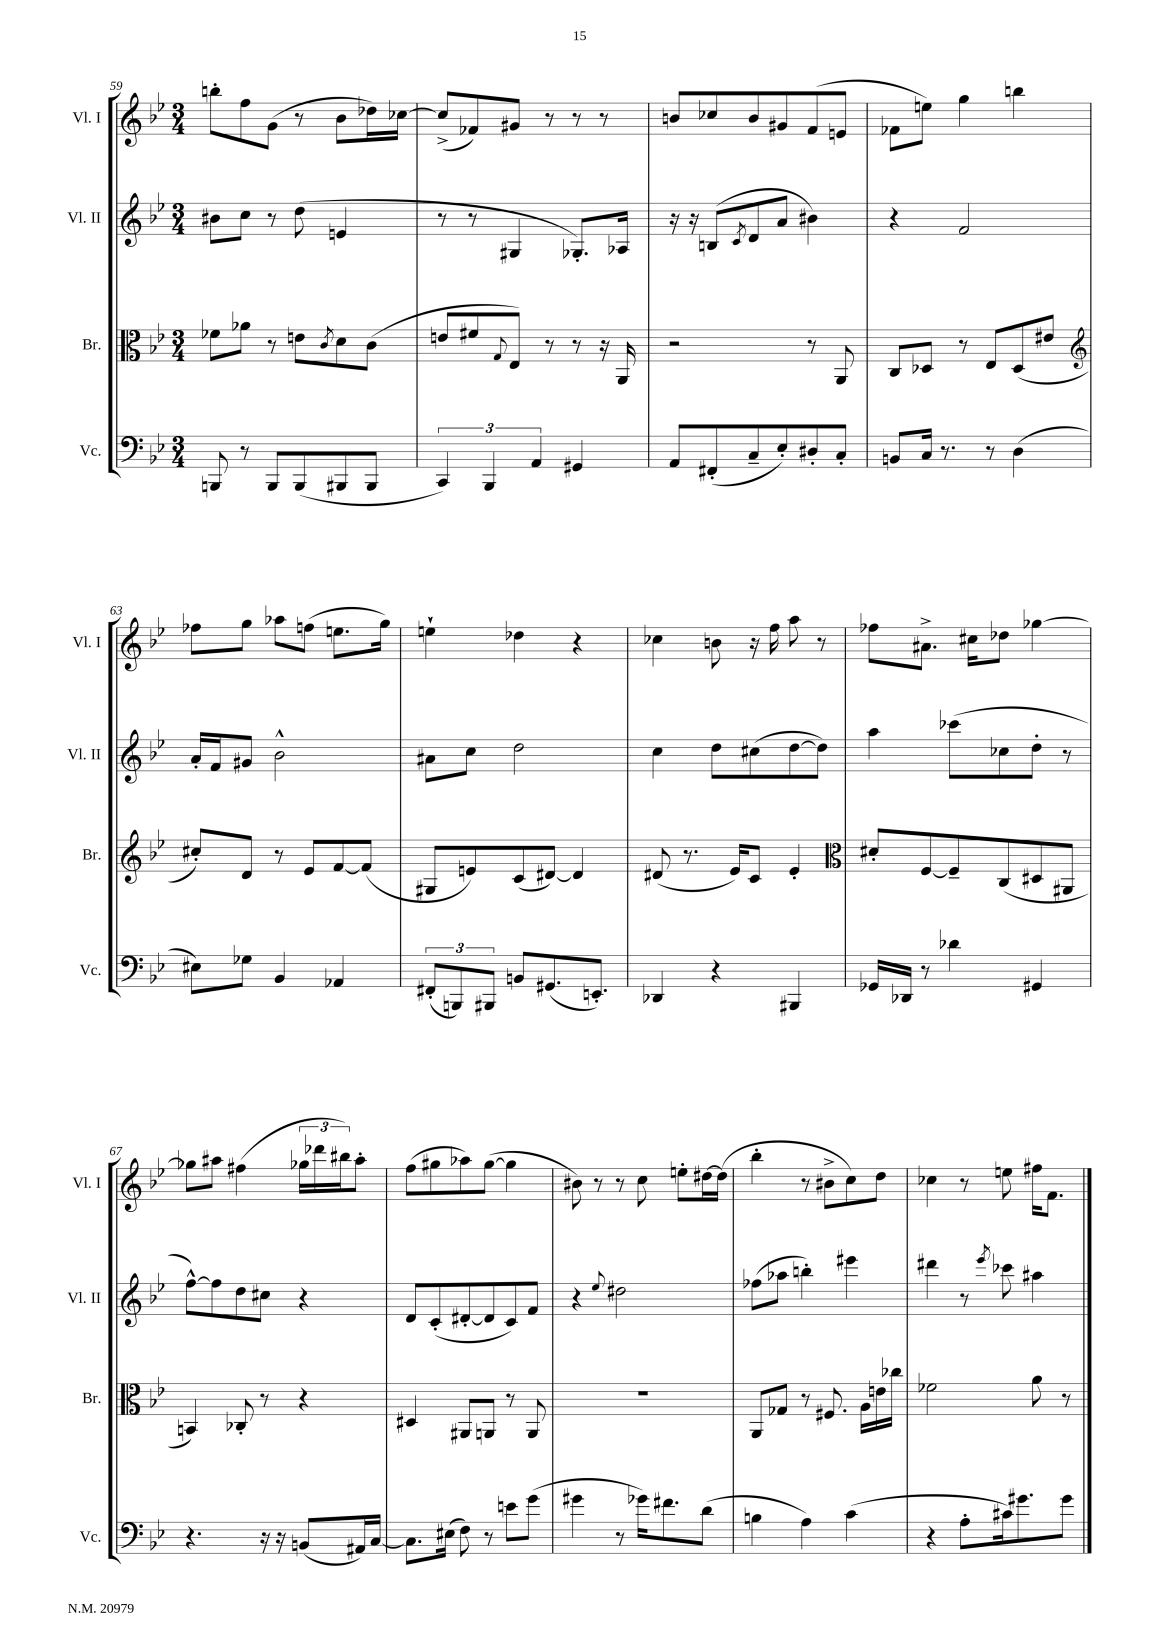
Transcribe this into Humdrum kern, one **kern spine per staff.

**kern	**kern	**kern	**kern
*staff4	*staff3	*staff2	*staff1
*clefF4	*clefC3	*clefG2	*clefG2
*k[b-e-]	*k[b-e-]	*k[b-e-]	*k[b-e-]
*M3/4	*M3/4	*M3/4	*M3/4
8BBB/	8f-\L	8b#\L	8bb'\L
8r	8a-\J	8cc\J	8ff\
8BBB/L	8r	8r	(8g\J
(8BBB/	8e\L	(8dd\	8r
.	8qc/	.	.
8BBB#/	8d\	4e/	8b-\L
8BBB#/J	(8c\J	.	16dd-\L)
.	.	.	[16cc-\JJ
=	=	=	=
6CC/)	8e/L	8r	(8cc-^/]L
.	8f#/	8r	8f-/)
6BBB-/	.	.	.
.	8qqG/	.	.
.	8E-/J)	4G#/	8g#/J
6AA/	.	.	.
.	8r	.	8r
4GG#/	8r	8.G-'/L)	8r
.	16r	.	8r
.	16AA/	16A-/Jk	.
=	=	=	=
8AA/L	2r	16r	8b/L
.	.	16r	.
(8FF#'/	.	(8B/L	8cc-/
.	.	8qc/	.
8C~/	.	8d/	8b/
8E-'/)	.	8a/J	8g#/
8D#'/	8r	4b#\)	(8f/
8C'/J	8AA/	.	8e/J
=	=	=	=
8BB/L	8C/L	4r	8f-\L
16C/Jk	8D-/J	.	8ee\J)
8.r	.	.	.
.	8r	2f/	4gg\
8r	8E-/L	.	.
(4D\	(8D-/	.	4bb\
.	8e#/J	.	.
=	=	=	=
*	*clefG2	*	*
8E#\L)	8cc#'/L)	16a'/LL	8ff-\L
.	.	16f/J	.
8G-\J	8d/J	8g#/J	8gg\J
4BB-/	8r	2b-^^\	8aa-\L
.	8e-/L	.	(8ff\J
4AA-/	[8f/	.	8.ee\L
.	(8f/]J	.	.
.	.	.	16gg\Jk)
=	=	=	=
(12FF#'/L	8G#/L	8a#\L	4ee`\
12BBB/)	.	.	.
.	8e/)	8cc\J	.
12BBB#/J	.	.	.
8BB/L	(8c/	2dd\	4dd-\
(8.GG#/	[8d#/J)	.	.
.	4d#/]	.	4r
8.EE'/J)	.	.	.
=	=	=	=
4DD-/	(8d#/	4cc\	4cc-\
.	8.r	.	.
4r	.	8dd\L	8b\
.	16e-/LK)	.	.
.	8c/J	(8cc#\	16r
.	.	.	16ff\
4BBB#/	4e-'/	[8dd\	8aa\
.	.	8dd\]J)	8r
=	=	=	=
*	*clefC3	*	*
16GG-/LL	8d#'/L	4aa\	8ff-\L
16DD-/JJ	.	.	.
8r	[8F/	.	8.a#^\J
4d-\	8F~/]	(8ccc-\L	.
.	.	.	16cc#\LK
.	(8C/	8cc-\	8dd-\J
4GG#/	8D#/	8dd'\J	[4gg-\
.	8AA#/J	8r	.
=	=	=	=
4.r	4BB/)	[8ff^^\L)	8gg-\]L
.	.	8ff\]	8aa#\J
.	8C-'/	8dd\	(4ff#\
16r	8r	8cc#\J	.
16r	.	.	.
(8BB/L	4r	4r	24gg-\LL
.	.	.	24ddd-\
.	.	.	24bb#\J)
16AA#/L)	.	.	8aa#'\J
[16C/JJ	.	.	.
=	=	=	=
8.C\]L	4D#/	8d/L	(8ff\L
.	.	(8c'/	8gg#\
(16E#\Jk	.	.	.
8F\)	8AA#/L	[8d#'/	8aa-\)
8r	8AA/J	8d#/]	([8gg#\J
8e\L	8r	8c/)	4gg#\]
(8g\J	8AA/	8f/J	.
=	=	=	=
4g#\	2.r	4r	8b#\)
.	.	.	8r
.	.	8qqee-/	.
8r	.	2dd#\	8r
16g-\LK)	.	.	8cc\
8.f#\	.	.	.
.	.	.	8ee'\L
(8d\J	.	.	[16dd#\L
.	.	.	(16dd#\]JJ
=	=	=	=
4B\	8AA/L	(8ff-\L	4bb-'\
.	8G-/J	8aa-\J	.
4A\)	8r	4bb'\)	8r
.	8.F#/	.	8b#^\L
(4c\	.	4eee#\	8cc\)
.	16A\LL	.	.
.	16e\	.	8dd\J
.	16cc-\JJ	.	.
=	=	=	=
4r	2f-\	4ddd#\	4cc-\
8A'\L	.	8r	8r
.	.	8qeee-/	.
16c#\k)	.	8ccc-\	8ee\
8.g#\	.	.	.
.	8a\	4aa#\	16ff#\LK
.	.	.	8.f\J
8g#\J	8r	.	.
==	==	==	==
*-	*-	*-	*-
